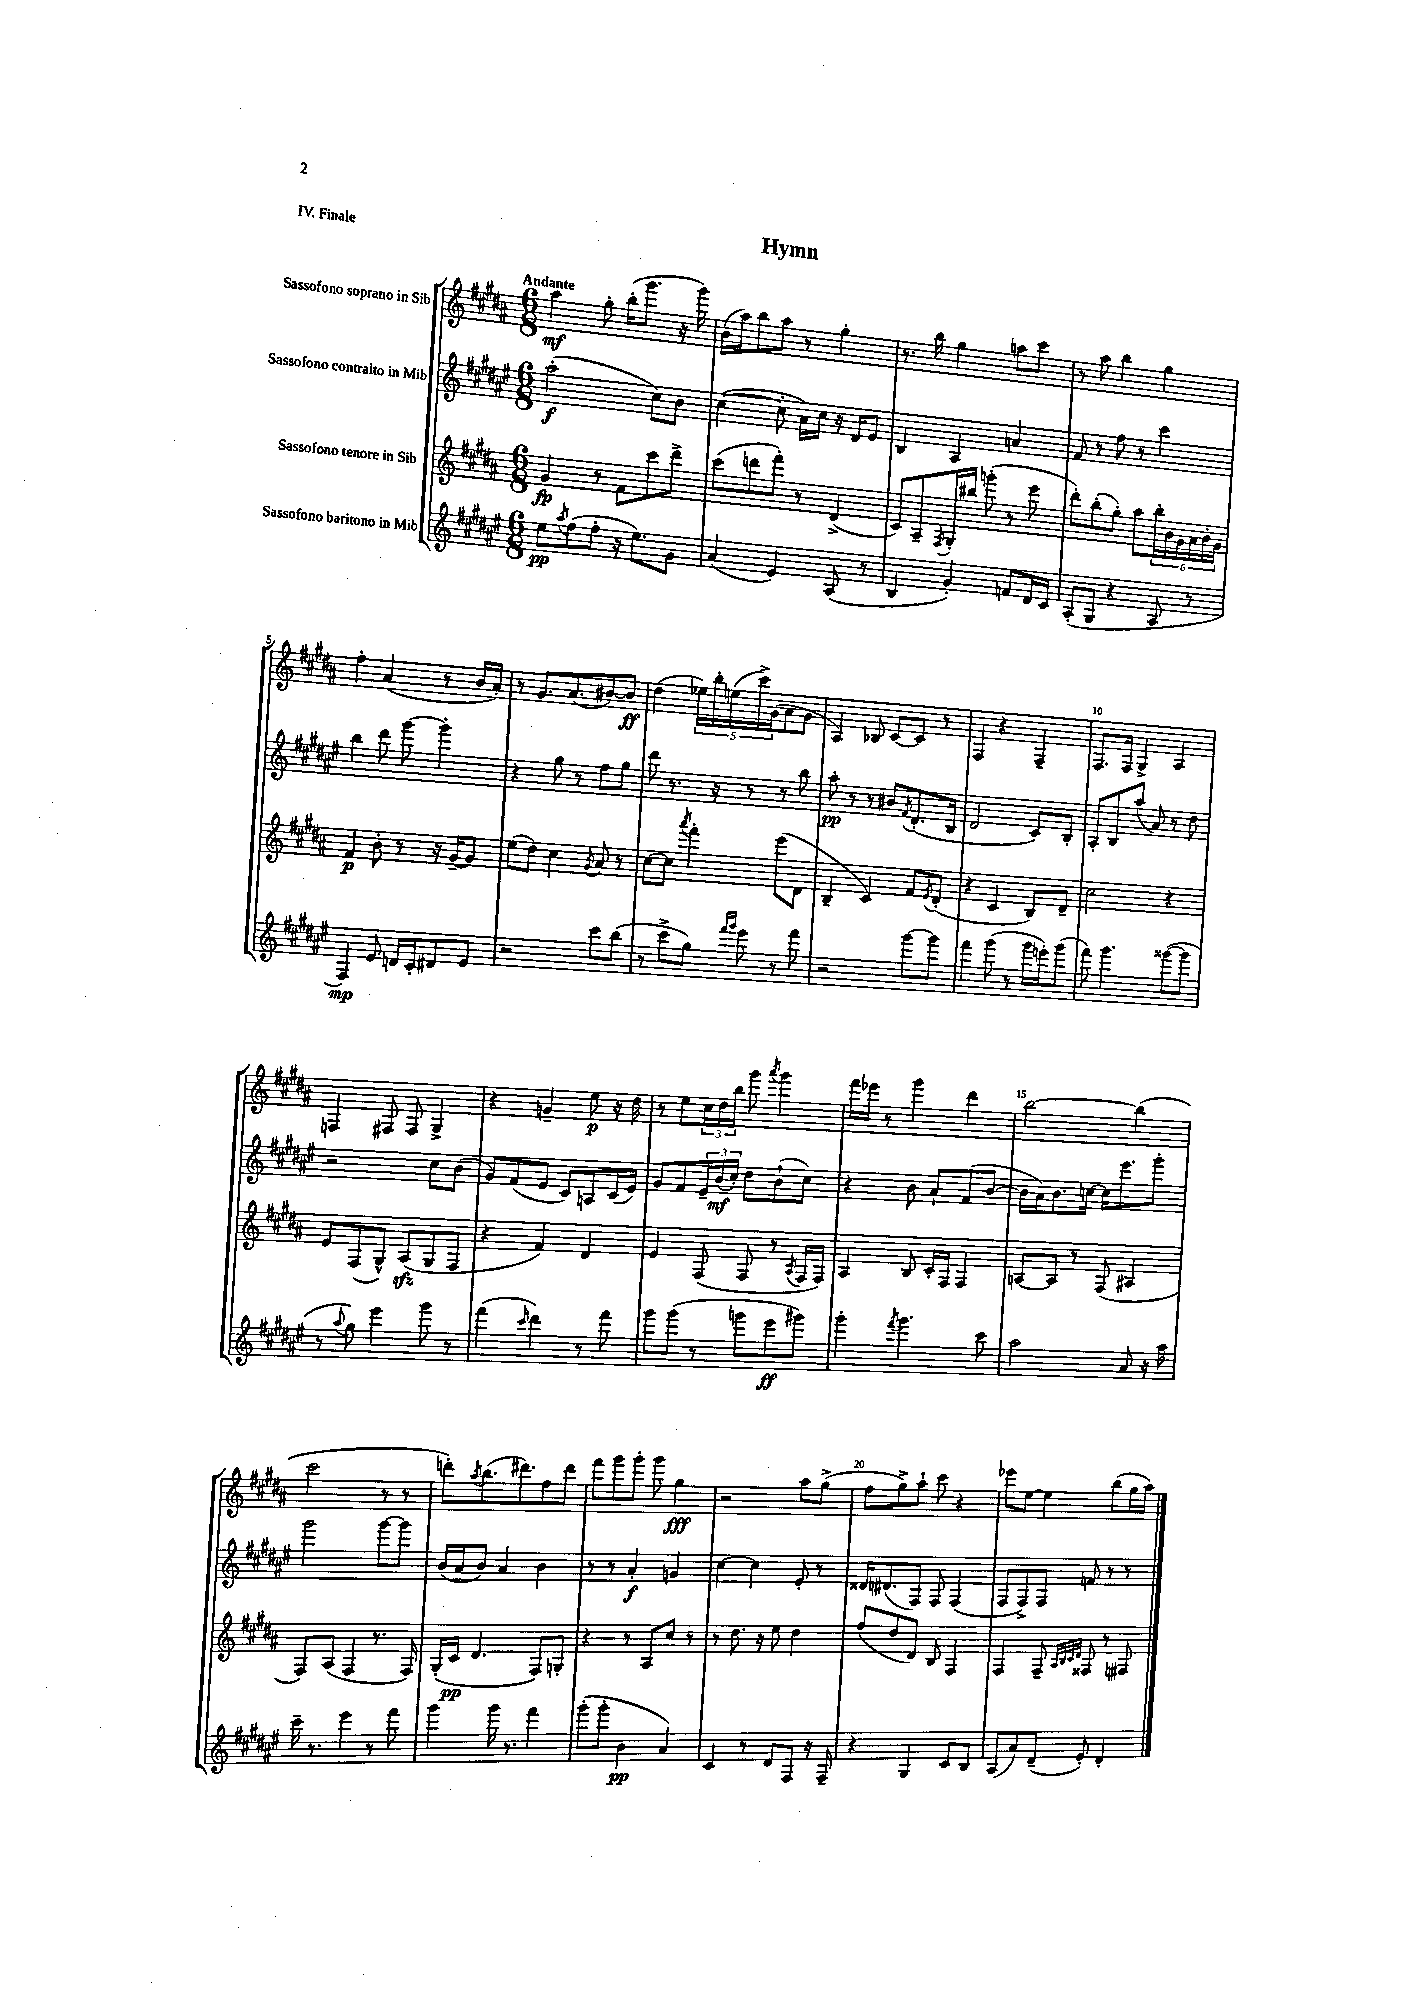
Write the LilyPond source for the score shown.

\header { title = "Hymn" piece = "IV. Finale" }
<<
\new StaffGroup <<
\new Staff = "s0" \with { instrumentName = "Sassofono soprano in Sib" } {
    \clef treble \key b \major \numericTimeSignature \time 6/8 \tempo "Andante"
    ais''4\mf gis''8-. b''16-.( gis'''8. r16 gis'''16) |
    b'16( ais''16) b''8 ais''8 r8 gis''4-. |
    r8. b''16 gis''4 a''8 cis'''8 |
    r8 ais''8 b''4 gis''4 |
    fis''4-. ais'4( r8 b'16 ais'16-.) |
    r8 gis'8. ais'8.( bis'8~) bis'8\ff |
    dis''4( \tuplet 5/4 { ees''16) b''16-. e''16( cis'''16->) gis'16( } ais'8 gis'8 |
    ais4) bes8 cis'8~ cis'8 r8 |
    fis4 r4 fis4-- |
    fis8. fis16 gis4-> ais4 |
    f4 fis8 fis8 gis4-> |
    r4 g'4-- e''8\p r16 dis''16 |
    r8 e''8 \tuplet 3/2 { cis''16 dis''16 b''16 } gis'''8 \acciaccatura { ais'''8 } gis'''4 |
    fis'''16 ees'''16 r8 gis'''4 dis'''4 |
    b''2~ b''4( |
    cis'''2 r8 r8 |
    d'''8-.) \acciaccatura { ais''8 } b''8.( dis'''8.) fis''8 dis'''8 |
    fis'''8 gis'''8 gis'''8-. gis'''8 gis''4\fff |
    r2 ais''8 gis''8->( |
    fis''8 gis''8->) ais''8-! cis'''8 r4 |
    ees'''8 e''8~ e''4 b''8( gis''16 ais''16) \bar "|." |
}
\new Staff = "s1" \with { instrumentName = "Sassofono contralto in Mib" } {
    \clef treble \key fis \major \numericTimeSignature \time 6/8
    ais''2-.\f( cis''8) b'8 |
    cis''4~( cis''8-. ais'16) cis''16 r16 dis'16 eis'8 |
    b4 ais4 a'4 |
    fis'8 r8 fis''8 r8 cis'''4 |
    b''4 dis'''8 gis'''8~ gis'''4-. |
    r4 gis''8 r8 fis''8 gis''8 |
    dis'''8 r8. r16 r8 r8 b''8 |
    ais''8-.\pp r8 r8 bis'8 \acciaccatura { fis'8 } dis'8.-.( b16 |
    dis'2 cis'8) b8-. |
    ais8-. b8 ais''8( ais'8) r8 dis''8 |
    r2 cis''8 b'8( |
    gis'8) fis'8( eis'8 cis'8) a8 cis'16( eis'16) |
    gis'8 fis'8 \tuplet 3/2 { eis'16-- b'16\mf( cis''16-.) } dis''8 b'8-!( cis''8) |
    r4 b'8 ais'8-! fis'8( b'8~ |
    b'16 ais'16) b'8. c''16~ c''16 eis'''8. gis'''8-. |
    gis'''2 gis'''8~ gis'''8 |
    b'16( ais'16 b'8) ais'4 b'4 |
    r8 r8 ais'4-.\f g'4 |
    cis''4~ cis''4 eis'8-. r8 |
    disis'16 dis'8.( fis8) fis8 fis4( |
    fis8 fis8->) fis8 f'8 r8 r8 \bar "|." |
}
\new Staff = "s2" \with { instrumentName = "Sassofono tenore in Sib" } {
    \clef treble \key b \major \numericTimeSignature \time 6/8
    gis'4\fp r8 fis'8 cis'''8 dis'''8-> |
    cis'''8( d'''8 fis'''8-.) r8 dis'4->( |
    cis'8) ais8-- \acciaccatura { fis8 } gis16-. bis''16 g'''8-.( r8 e'''8 |
    dis'''8-.) b''8-.( gis''8-.) ais''8 \tuplet 6/4 { b''16-. b'16 gis'16 ais'16 b'16-. gis'16 } |
    fis'4\p b'8-. r8 r16 gis'16~-- gis'8 |
    e''8( dis''8) cis''4 \acciaccatura { gis'8 } ais'8 r8 |
    cis''8~ cis''8 \acciaccatura { ais'''8 } fis'''4-. e'''8( dis'8 |
    b4-- cis'4) fis'8 \acciaccatura { e'8 } dis'8-.( |
    r4 cis'4 b8) dis'8-- |
    cis''2 r4 |
    e'8 fis8( gis8-^) ais8\sfz( gis8 fis8 |
    r4 fis'4) dis'4 |
    e'4 fis8( fis8 r8 \acciaccatura { ais8 } fis16 fis16) |
    ais4 b8 cis'16-. fis16 fis4 |
    a8~ a8 r8 fis8( ais4 |
    fis8) ais8( fis4 r8. fis16) |
    gis16-.( cis'16\pp dis'4. fis8) g8-. |
    r4 r8 ais8 cis''8 r8 |
    r8 dis''8. r16 e''8 dis''4 |
    fis''8( dis''8 dis'8) b8 fis4 |
    fis4 fis8-- \grace { ais32 b32 cis'32 dis'32 } fisis8 r8 fis8 \bar "|." |
}
\new Staff = "s3" \with { instrumentName = "Sassofono baritono in Mib" } {
    \clef treble \key fis \major \numericTimeSignature \time 6/8
    eis''8\pp \acciaccatura { ais''8 } fis''8( fis''8-. r16 eis''8.) gis'8 |
    ais'4( eis'4) ais8( r8 |
    b4 gis'4-.) f'8 dis'16 cis'16 |
    ais8-.( gis8 r4 ais8 r8 |
    fis4\mp) eis'8 d'16 cis'16-. dis'8 eis'8 |
    r2 cis'''8 b''8( |
    r8 cis'''8-> gis''8) \grace { fis'''16 gis'''16 } eis'''8 r8 fis'''8 |
    r2 gis'''8~ gis'''8 |
    fis'''4 gis'''8( r8 gis'''16 e'''16-.) gis'''8( |
    fis'''8) gis'''4. gisis'''8~( gisis'''8 |
    r8 \appoggiatura { ais''8 } gis''8) eis'''4 gis'''8 r8 |
    fis'''4( \grace { cis'''16 } dis'''4) r8 fis'''8 |
    gis'''8 gis'''8( r8 g'''8 eis'''8\ff gis'''8) |
    gis'''4-. \acciaccatura { fis'''8 } gis'''4. cis'''8 |
    ais''2 ais'8 r16 ais''16 |
    cis'''16-- r8. eis'''4 r8 fis'''8 |
    gis'''4 gis'''16 r8. fis'''4 |
    gis'''8-.( gis'''8-. b'4\pp ais'4) |
    cis'4 r8 dis'8 fis8 r16 fis16-- |
    r4 gis4 cis'8 b8 |
    ais8( ais'8) dis'8--( eis'8-.) dis'4-. \bar "|." |
}
>>
>>
\layout { \context { \Score \override BarNumber.break-visibility = ##(#f #t #t) barNumberVisibility = #(every-nth-bar-number-visible 5) } }
